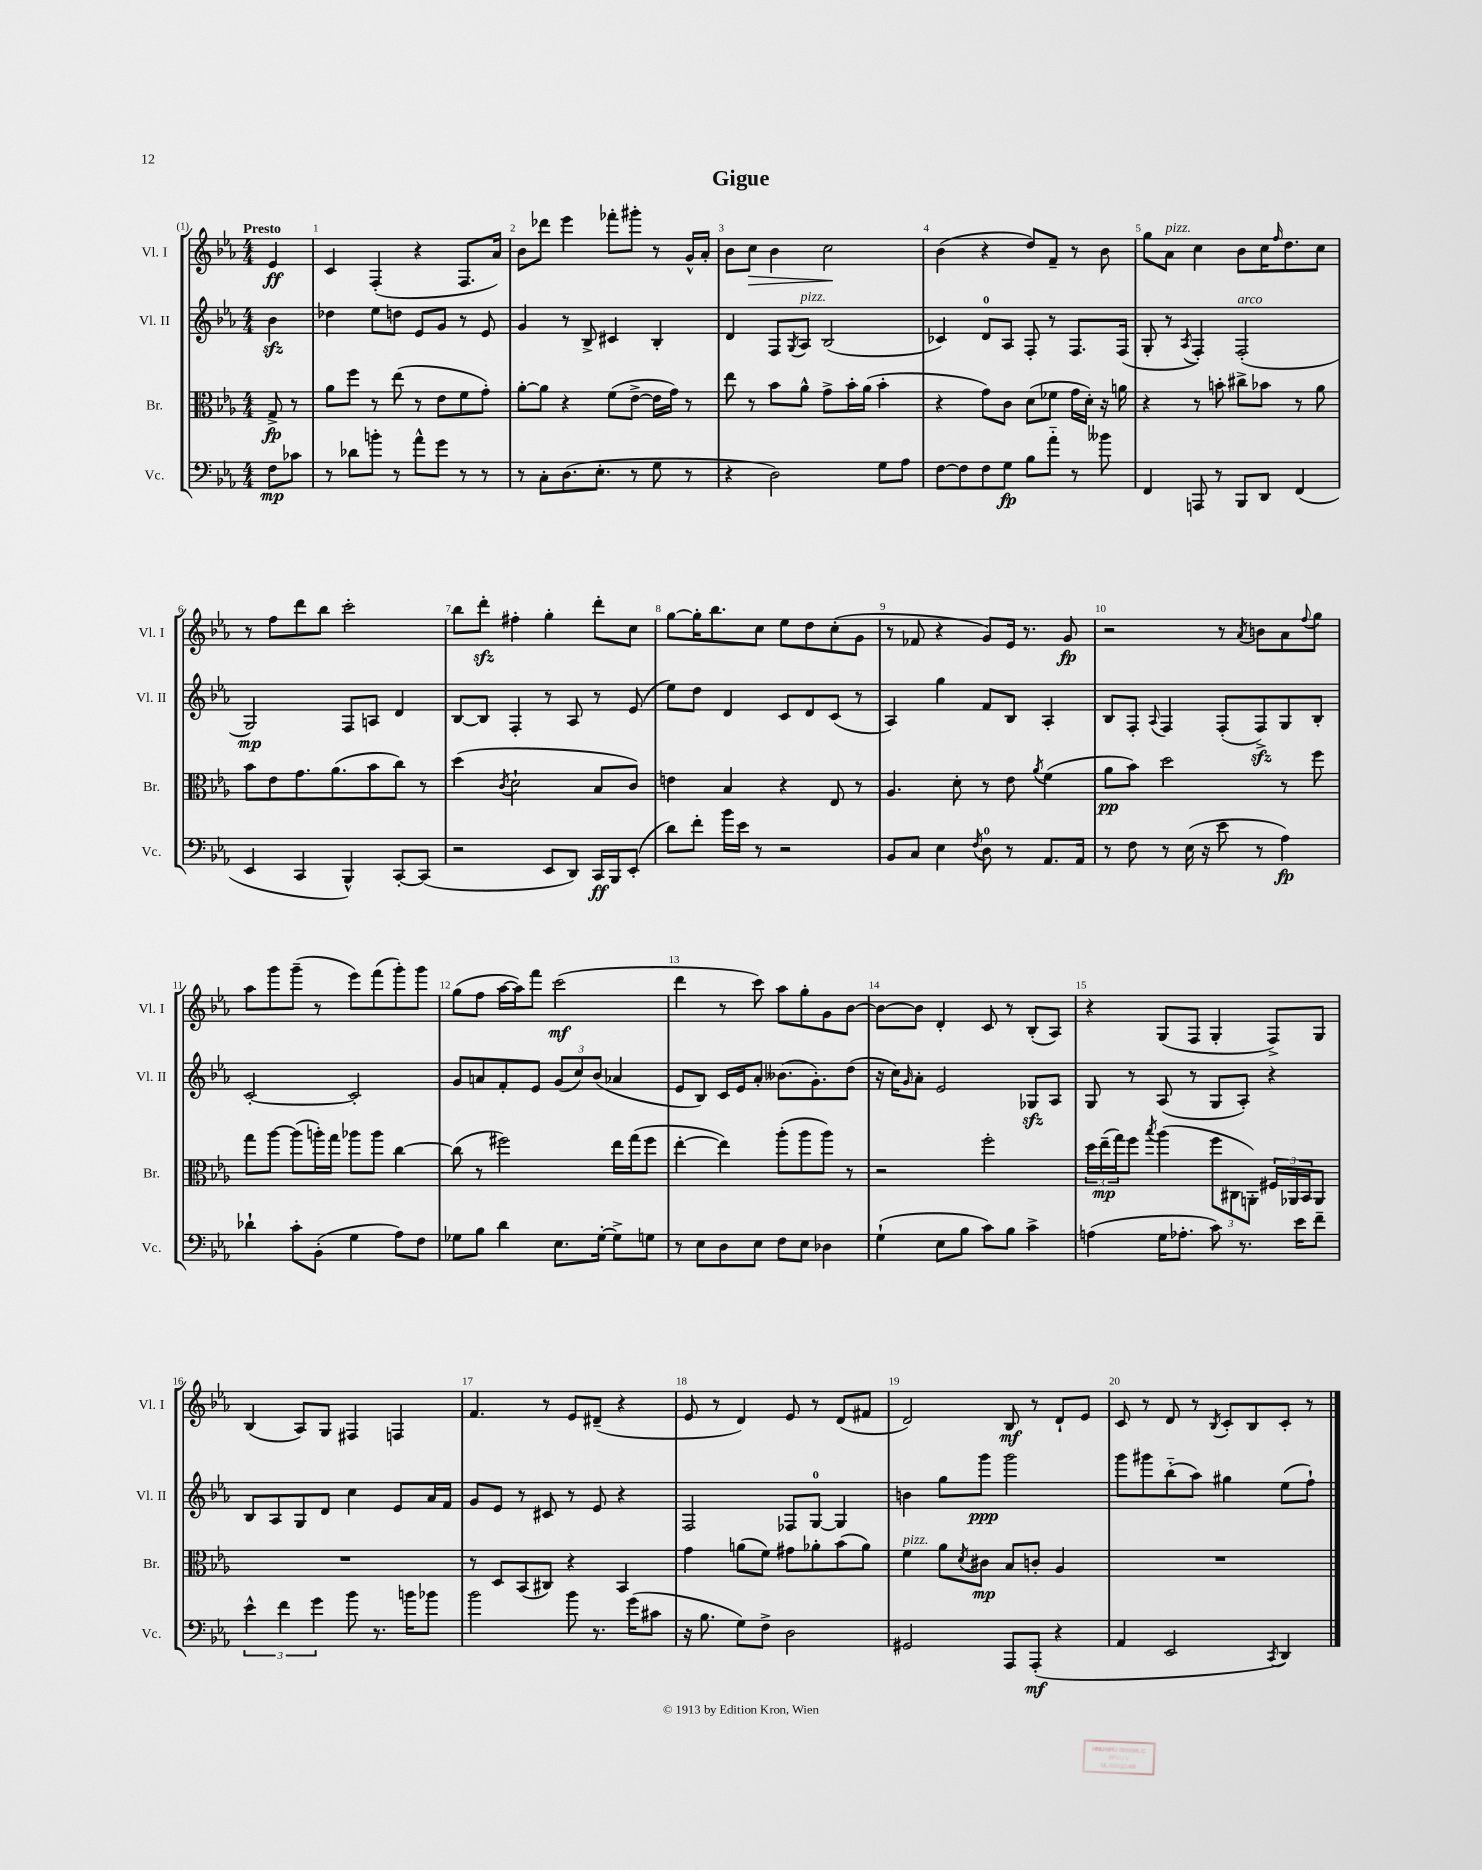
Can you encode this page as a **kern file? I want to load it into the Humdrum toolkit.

**kern	**kern	**kern	**kern
*staff4	*staff3	*staff2	*staff1
*clefF4	*clefC3	*clefG2	*clefG2
*k[b-e-a-]	*k[b-e-a-]	*k[b-e-a-]	*k[b-e-a-]
*M4/4	*M4/4	*M4/4	*M4/4
8F\L	8G^/	4b-\	4e-/
8c-\J	8r	.	.
=	=	=	=
8r	8a-\L	4dd-\	4c/
8d-\L	8ff\J	.	.
8b'\J	8r	8ee-\L	(4F'/
8r	(8ee-\	8dd\J	.
8a-^^\L	8r	8e-/L	4r
8g\J	8e-\L	8g/J	.
8r	8f\	8r	8.F/L
8r	8g'\J)	8e-/	.
.	.	.	16a-/Jk)
=	=	=	=
8r	[8a-'\L	4g/	8b-\L
8C'\L	8a-\]J	.	8ddd-\J
(8.D\	4r	8r	4eee-\
.	.	8B-^/	.
8.E-'\J	.	.	.
.	(8f\L	4c#/	8fff-'\L
8r	[8e-^\J	.	8ggg#'\J
8G\	16e-\]LL	4B-'/	8r
.	16g\JJ)	.	.
8r	8r	.	16g^^/LL
.	.	.	16a-'/JJ
=	=	=	=
4r	8ee-\	4d/	8b-\L
.	8r	.	8cc\J
2D\)	8b-\L	8F/L	4b-\
.	.	8qG/	.
.	8a-^^\J	8A-/J	.
.	8g^\L	(2B-/	2cc\
.	16b-'\L	.	.
.	(16a-\JJ	.	.
8G\L	4b-'\	.	.
8A-\J	.	.	.
=	=	=	=
[8F\L	4r	4c-/)	(4b-\
8F\]	.	.	.
8F\	8g\L)	8d/L	4r
8G\J	8c\J	8A-/J	.
8B-\L	(8d\L	8F'/	8dd/L)
8a-'~\J	8f-\J	8r	8f~/J
8r	16g\LL	8.F/L	8r
.	16d'\JJ)	.	.
8b--\	16r	.	8b-\
.	16a\	(16F/Jk	.
=	=	=	=
4FF/	4r	8G'/	8gg\L
.	.	8r	8a-\J
.	.	8qA-/	.
8AAA/	8r	4F'/)	4cc\
8r	8b'\	.	.
8BBB-/L	8cc#^\L	(2F'/	8b-\L
8DD/J	8b-\J	.	16cc\K
.	.	.	16qqff/
.	.	.	8.dd\
(4FF/	8r	.	.
.	8a-\	.	8cc\J
=	=	=	=
4EE-/	8b-\L	2G/)	8r
.	8e-\	.	8ff\L
4CC/	8.g\	.	8ddd\
.	.	.	8bb-\J
.	(8.a-\	.	.
4BBB-^^/)	.	8F/L	2ccc'\
.	8b-\	8A/J	.
[8CC'/L	8cc\J)	4d/	.
(8CC/]J	8r	.	.
=	=	=	=
2r	(4dd\	[8B-/L	8bb-\L
.	.	8B-/]J	8ddd'\J
.	8qc/	.	.
.	2d`\	4F'/	4ff#'\
8EE-/L	.	8r	4gg'\
8DD/J)	.	8A-/	.
16CC/LL	8B-/L	8r	8ddd'\L
16BBB-/J	.	.	.
(8EE-'/J	8c/J)	(8e-/	8cc\J
=	=	=	=
8d\L)	4e\	8ee-\L)	[8gg\L
8f'\J	.	8dd\J	16gg'\]K
.	.	.	8.bb-\
16b-\LL	4B-/	4d/	.
16e-\JJ	.	.	.
8r	.	.	8cc\J
2r	4r	8c/L	8ee-\L
.	.	8d/	8dd\
.	8E-/	(8c/J	(8cc'\
.	8r	8r	8g\J
=	=	=	=
8BB-/L	4.A-/	4A-/)	8r
8C/J	.	.	8f-/
4E-\	.	4gg\	4r
.	8d'\	.	.
8qF/	.	.	.
8D\	8r	8f/L	8g/L)
8r	8e-\	8B-/J	16e-/Jk
.	.	.	8.r
.	8qa-/	.	.
8.AA-/L	(4f\	4A-'/	.
.	.	.	8g/
16AA-/Jk	.	.	.
=	=	=	=
8r	8a-\L	8B-/L	2r
8F\	8b-\J)	8F'/J	.
.	.	8qqA-/	.
8r	2dd\	4F/	.
(16E-\	.	.	.
16r	.	.	.
8e-\	.	(8F'/L	8r
.	.	.	8qa-/
8r	.	8F^/)	8b\L
4A-\)	8r	8G/	8a-\
.	.	.	8qqff/
.	8ff\	8B-'/J	8gg\J
=	=	=	=
4d-`\	8gg\L	[2c'/	8aa-\L
.	[8aa-\J	.	8ggg\
8c'\L	(8aa-\]L	.	(8ggg~\J
(8BB-'\J	16aa'\L)	.	8r
.	16gg\JJ	.	.
4G\	8aa-\L	2c'/]	8eee-\L)
.	8aa-\J	.	(8fff\
8A-\L)	[4cc\	.	8ggg'\)
8F\J	.	.	8ggg\J
=	=	=	=
8G-\L	(8cc\]	8g/L	(8gg\L
8B-\J	8r	8a/	8ff\J
4d\	2ff#\)	8f'/	[16aa-\LL
.	.	.	16aa-\]J)
.	.	8e-/J	8fff\J
8.E-\L	.	(12g/L	(2ccc\
.	.	12cc/)	.
.	.	(12b-/J	.
[16G-'\Jk	.	.	.
8G-^\]L	16ee-\LL	4a-/	.
.	(16gg\J	.	.
8G\J	8ff#\J	.	.
=	=	=	=
8r	[4ee-'\	8e-/L	4ddd\
8E-\L	.	8B-/J)	.
8D\	4ee-\])	16c/LL	8r
.	.	16e-/J	.
8E-\J	.	8a-'/J	8ccc\)
8F\L	(8aa-'\L	(8.b--\L	8aa-\L
8E-\J	8aa-\	.	8gg'\
.	.	8.g'\)	.
4D-\	8aa-\J)	.	8g\
.	8r	(8dd\J	[8b-\J
=	=	=	=
(4G`\	2r	16r	8b-\_L
.	.	16cc\LK)	.
.	.	16qqg/	.
.	.	8a-'\J	8b-\]J
8E-\L	.	2e-/	4d'/
8B-\J	.	.	.
8c\L)	2ff'\	.	8c/
8B-\J	.	.	8r
4c^\	.	8G-/L	(8B-'/L
.	.	8A-/J	8A-/J)
=	=	=	=
(4A\	24dd\LL	8G/	4r
.	(24ee-~\	.	.
.	24gg\J)	.	.
.	8ff\J	8r	.
.	8qbb-/	.	.
16G\LK	(4aa-\	(8A-/	(8G/L
8.A-'\J	.	.	.
.	.	8r	8F/J
8c\)	12ff\L	8G/L	4G'/
.	12C#\	.	.
8.r	.	8A-'/J)	.
.	12AA'\J)	.	.
.	24F#/LL	4r	8F^/L)
.	24AA-/	.	.
16e-\LK	.	.	.
.	24BB-/J	.	.
8f~\J	8AA-/J	.	8G/J
=	=	=	=
6e-^^\	1r	8B-/L	(4B-/
.	.	8A-/	.
6f\	.	.	.
.	.	8G/	8A-/L)
6g\	.	.	.
.	.	8d/J	8G/J
8b-\	.	4cc\	4F#/
8.r	.	.	.
.	.	8e-/L	4F/
16b\LK	.	.	.
8b-\J	.	16a-/L	.
.	.	16f/JJ	.
=	=	=	=
2b-\	8r	8g/L	4.f/
.	8D/L	8e-/J	.
.	(8BB-/	8r	.
.	8C#/J)	8c#/	8r
8b-\	4r	8r	8e-/L
8.r	.	8e-/	(8d#~/J
.	4BB-/	4r	4r
(16g\LK	.	.	.
8c#\J	.	.	.
=	=	=	=
16r	4g\	2F/	8e-/
8.B-\	.	.	.
.	.	.	8r
8G\L)	(8a\L	.	4d/)
8F^\J	8f\J)	.	.
2D\	8g#\L	8F-/L	8e-/
.	8a-'\	[8G/J	8r
.	(8b-\	4G/]	(8d/L
.	8a-\J)	.	8f#/J
=	=	=	=
2GG#/	4f\	4b\	2d/)
.	8a-\L	8gg\L	.
.	8qd/	.	.
.	8c#\J	8ggg\J	.
8AAA-/L	8B-/L	2ggg\	8B-/
(8AAA-'/J	8c'/J	.	8r
4r	4A-/	.	8d`/L
.	.	.	8e-/J
=	=	=	=
4AA-/	1r	8ggg\L	8c/
.	.	8ggg#\	8r
2EE-/	.	(8bb-'~\	8d/
.	.	8aa-\J)	8r
.	.	.	8qB-/
.	.	4gg#\	8c'/L
.	.	.	8B-/
8qCC/	.	.	.
4DD/)	.	(8ee-\L	8c'/J
.	.	8ff`\J)	8r
==	==	==	==
*-	*-	*-	*-
